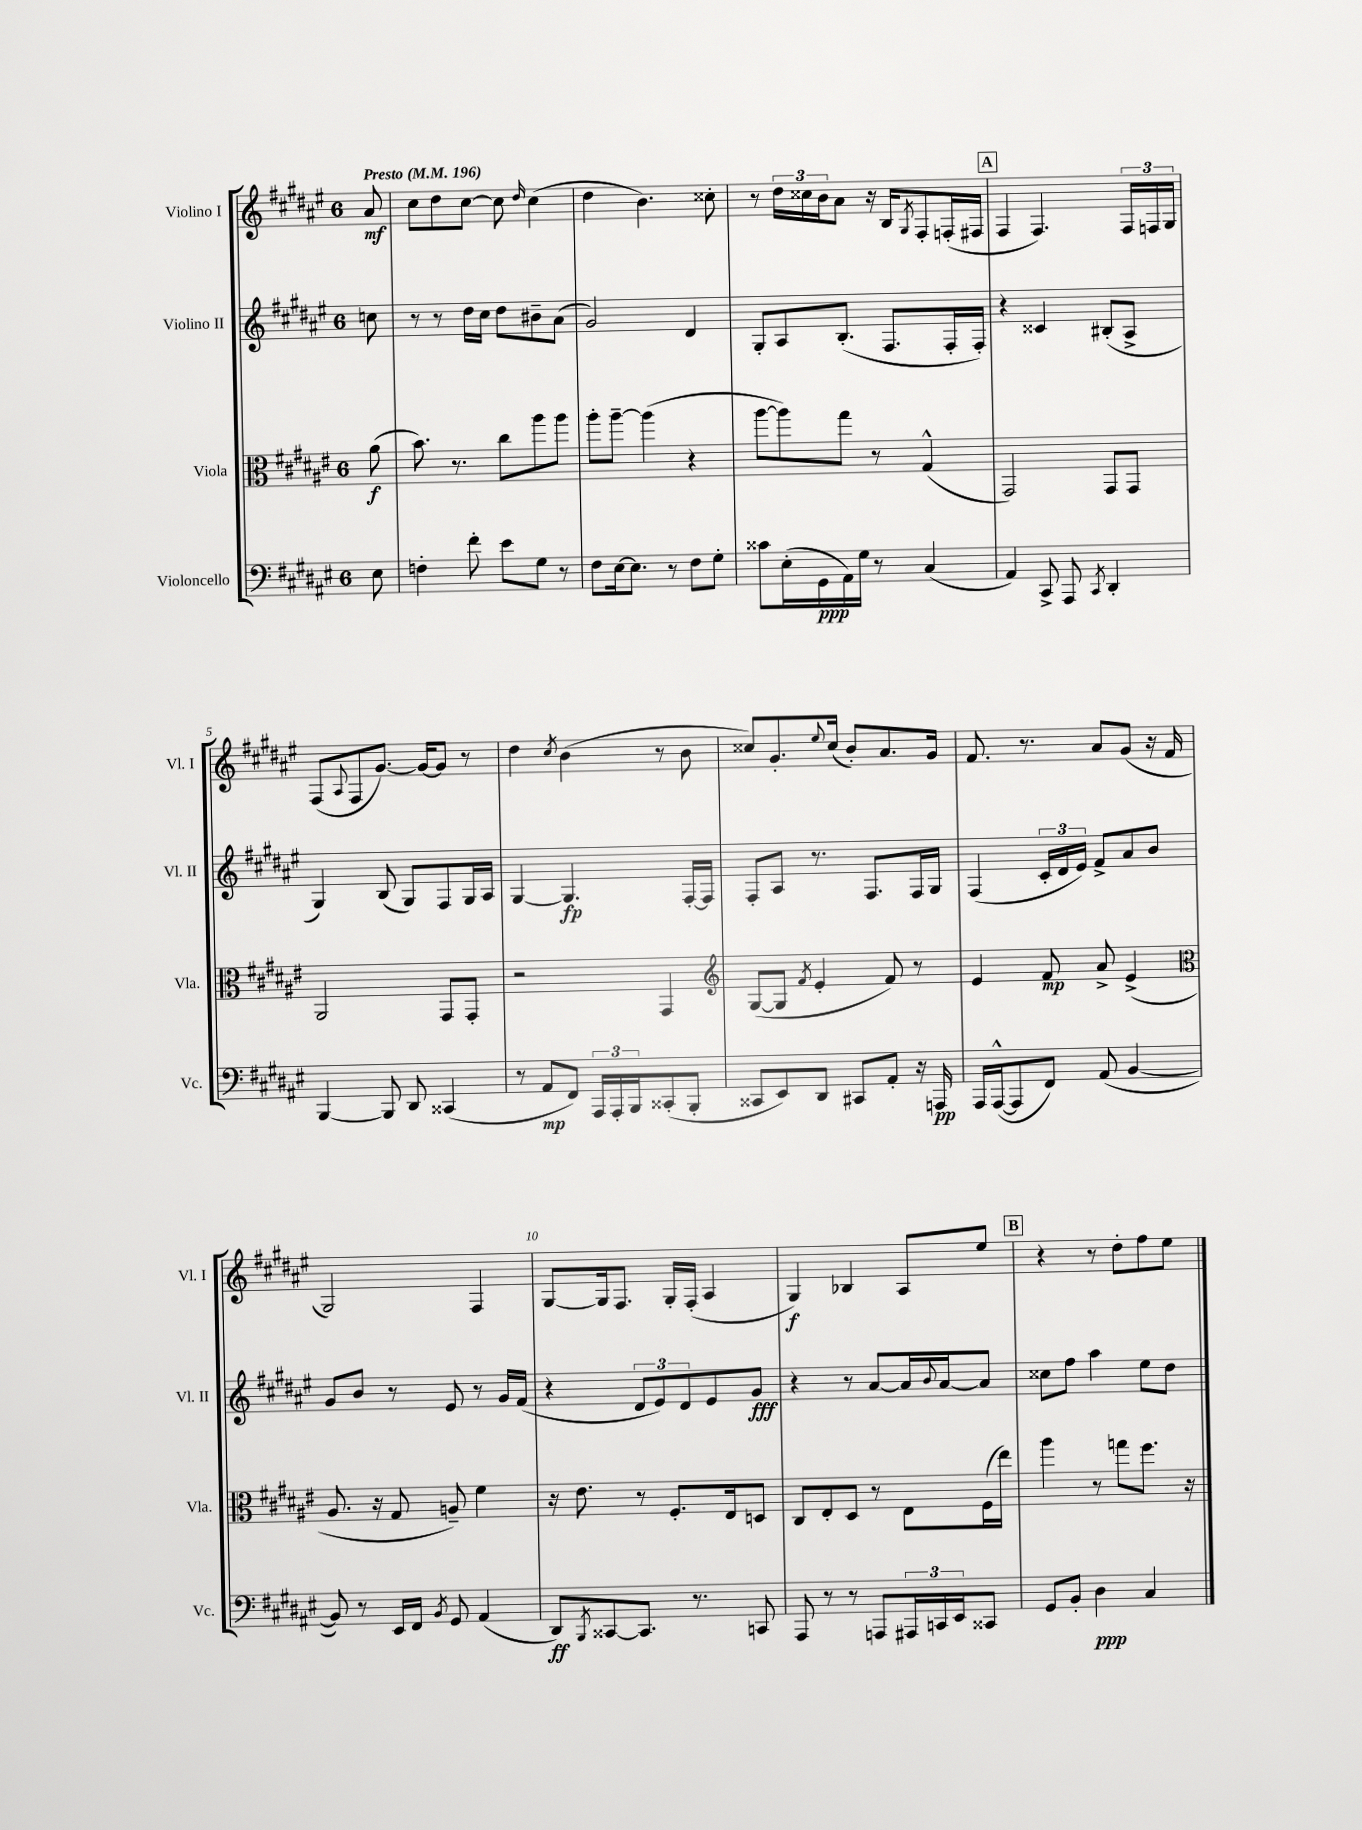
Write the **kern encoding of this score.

**kern	**dynam	**kern	**dynam	**kern	**dynam	**kern	**dynam
*part4	*part4	*part3	*part3	*part2	*part2	*part1	*part1
*staff4	*staff4	*staff3	*staff3	*staff2	*staff2	*staff1	*staff1
*I"Violoncello	*	*I"Viola	*	*I"Violino II	*	*I"Violino I	*
*I'Vc.	*	*I'Vla.	*	*I'Vl. II	*	*I'Vl. I	*
*clefF4	*	*clefC3	*	*clefG2	*	*clefG2	*
*k[f#c#g#d#a#e#]	*	*k[f#c#g#d#a#e#]	*	*k[f#c#g#d#a#e#]	*	*k[f#c#g#d#a#e#]	*
*M6/8	*	*M6/8	*	*M6/8	*	*M6/8	*
*MM196	*	*MM196	*	*MM196	*	*MM196	*
=	=	=	=	=	=	=	=
!	!	!	!	!	!	!LO:TX:a:B:t=Presto	!
8E#\	.	(8a#\	f	8ccn\	.	8a#/	mf
=1	=1	=1	=1	=1	=1	=1	=1
4Fn'\	.	8.b\)	.	8r	.	8cc#\L	.
.	.	.	.	8r	.	8dd#\	.
.	.	8.r	.	.	.	.	.
8f#'\	.	.	.	16dd#\LL	.	[8cc#\J	.
.	.	.	.	16cc#\JJ	.	.	.
8e#\L	.	8cc#\L	.	8dd#\L	.	8cc#\]	.
.	.	.	.	.	.	16qqdd#/	.
8G#\J	.	8aa#\	.	8b#X~\	.	(4cc#\	.
8r	.	8aa#\J	.	(8a#\J	.	.	.
=2	=2	=2	=2	=2	=2	=2	=2
8F#\L	.	8aa#'\L	.	2g#/)	.	4dd#\	.
[16E#\k	.	[8aa#~\J	.	.	.	.	.
8.E#\J]	.	.	.	.	.	.	.
.	.	(4aa#\]	.	.	.	4.b\)	.
8r	.	.	.	.	.	.	.
8F#\L	.	4r	.	4d#/	.	.	.
8G#'\J	.	.	.	.	.	8cc##X'\	.
=3	=3	=3	=3	=3	=3	=3	=3
8c##X\L	.	[8aa#\L	.	8G#'/L	.	8r	.
(16E#'\L	.	8aa#\])	.	8A#/	.	24dd#\LL	.
.	.	.	.	.	.	24cc##X\	.
16GG#\	ppp	.	.	.	.	.	.
.	.	.	.	.	.	24b\J	.
16AA#\)	.	8gg#\J	.	(8.B'/J	.	8a#\J	.
16G#\JJ	.	.	.	.	.	.	.
8r	.	8r	.	.	.	16r	.
.	.	.	.	8.F#/L	.	16B/KL	.
.	.	.	.	.	.	8qG#/	.
(4C#/	.	(4G#^^/	.	.	.	8F#'/	.
.	.	.	.	16F#'/L	.	(16Fn'/L	.
.	.	.	.	16F#'/JJ)	.	16F#X/JJ	.
!!LO:REH:place=s1:t=A
=4	=4	=4	=4	=4	=4	=4	=4
4AA#/)	.	2GG#/)	.	4r	.	4F#/	.
8CC#^/	.	.	.	4c##X/	.	4.F#/)	.
8AAA#/	.	.	.	.	.	.	.
8qCC#/	.	.	.	.	.	.	.
4DD#'/	.	8GG#/L	.	(8B#X'/L	.	.	.
.	.	8GG#/J	.	8A#^/J	.	24F#/LL	.
.	.	.	.	.	.	24Fn/	.
.	.	.	.	.	.	24G#/JJ	.
!!LO:LB:g=z
=5	=5	=5	=5	=5	=5	=5	=5
[4BBB/	.	2AA#/	.	4G#/)	.	(8F#/L	.
.	.	.	.	.	.	8qqA#/	.
.	.	.	.	.	.	8F#/	.
8BBB/]	.	.	.	(8B/	.	[8.g#/J)	.
8DD#/	.	.	.	8G#/L)	.	.	.
.	.	.	.	.	.	16g#/KL_	.
(4CC##X/	.	8GG#/L	.	8F#/	.	8g#/J]	.
.	.	8GG#'/J	.	16G#/L	.	8r	.
.	.	.	.	16A#/JJ	.	.	.
=6	=6	=6	=6	=6	=6	=6	=6
8r	.	2r	.	[4G#/	.	4dd#\	.
8AA#/L	mp	.	.	.	.	.	.
.	.	.	.	.	.	8qcc#/	.
8FF#/J)	.	.	.	4.G#/]	fp	(4b\	.
24AAA#/LL	.	.	.	.	.	.	.
24AAA#'/	.	.	.	.	.	.	.
24BBB/J	.	.	.	.	.	.	.
(8CC##X'/	.	4GG#/	.	.	.	8r	.
8BBB'/J	.	.	.	[16F#'/LL	.	8b\	.
.	.	.	.	16F#/JJ]	.	.	.
=7	=7	=7	=7	=7	=7	=7	=7
*	*	*clefG2	*	*	*	*	*
8CC##X/L	.	([8G#/L	.	8F#'/L	.	8cc##X/L)	.
8EE#/)	.	8G#/J]	.	8A#/J	.	8.g#'/	.
.	.	8qf#/	.	.	.	.	.
8DD#/J	.	4e#'/	.	8.r	.	.	.
.	.	.	.	.	.	8qqee#/	.
.	.	.	.	.	.	(16cc##/Jk	.
8CC#X/L	.	.	.	.	.	8b'/L)	.
.	.	.	.	8.F#/L	.	.	.
8AA#'/J	.	8f#/)	.	.	.	8.a#/	.
16r	.	8r	.	16F#/L	.	.	.
16AAAn/	pp	.	.	16G#/JJ	.	16g#/Jk	.
=8	=8	=8	=8	=8	=8	=8	=8
16AAA#/LL	.	4e#/	.	(4F#/	.	8.f#/	.
([16AAA#^^/J	.	.	.	.	.	.	.
8AAA#/]	.	.	.	.	.	.	.
.	.	.	.	.	.	8.r	.
8FF#/J)	.	8f#/	mp	24c#'/LL	.	.	.
.	.	.	.	24d#/	.	.	.
.	.	.	.	24e#/JJ)	.	.	.
(8AA#/	.	8a#^/	.	8f#^/L	.	8a#/L	.
[4BB/	.	(4e#^/	.	8a#/	.	(8g#/J	.
.	.	.	.	8b/J	.	16r	.
.	.	.	.	.	.	16f#/	.
!!LO:LB:g=z
=9	=9	=9	=9	=9	=9	=9	=9
*	*	*clefC3	*	*	*	*	*
8BB/])	.	8.A#/	.	8g#/L	.	2G#/)	.
8r	.	.	.	8b/J	.	.	.
.	.	16r	.	.	.	.	.
16EE#/LL	.	8G#/	.	8r	.	.	.
16FF#/JJ	.	.	.	.	.	.	.
8qBB/	.	.	.	.	.	.	.
8GG#/	.	8An~/)	.	8e#/	.	.	.
(4AA#/	.	4f#\	.	8r	.	4F#/	.
.	.	.	.	16g#/LL	.	.	.
.	.	.	.	(16f#/JJ	.	.	.
=10	=10	=10	=10	=10	=10	=10	=10
8DD#/L)	ff	16r	.	4r	.	[8G#/L	.
.	.	8.e#\	.	.	.	.	.
8qBBB/	.	.	.	.	.	.	.
[8CC##X/	.	.	.	.	.	16G#/k]	.
.	.	.	.	.	.	8.F#/J	.
8.CC##/J]	.	8r	.	12d#/L	.	.	.
.	.	.	.	12e#/)	.	.	.
.	.	8.F#'/L	.	.	.	16G#'/LL	.
.	.	.	.	12d#/	.	.	.
8.r	.	.	.	.	.	(16F#'/JJ	.
.	.	.	.	8e#/	.	4A#/	.
.	.	16E#/k	.	.	.	.	.
8CCn/	.	8Dn/J	.	8g#/J	fff	.	.
=11	=11	=11	=11	=11	=11	=11	=11
8AAA#/	.	8C#/L	.	4r	.	4G#/)	f
8r	.	8E#'/	.	.	.	.	.
8r	.	8D#/J	.	8r	.	4B-X/	.
8AAAn/L	.	8r	.	[8a#/L	.	.	.
24AAA#X/L	.	8E#\L	.	16a#/L]	.	8A#/L	.
24CCn/	.	.	.	.	.	.	.
.	.	.	.	8qqb/	.	.	.
.	.	.	.	[16a#/J	.	.	.
24EE#/J	.	.	.	.	.	.	.
8CC##X/J	.	(16F#\L	.	8a#/J]	.	8ee#/J	.
.	.	16ee#\JJ)	.	.	.	.	.
!!LO:REH:place=s1:t=B
=12	=12	=12	=12	=12	=12	=12	=12
8GG#/L	.	4aa#\	.	8cc##X\L	.	4r	.
8BB'/J	.	.	.	8ff#\J	.	.	.
4D#\	ppp	8r	.	4aa#\	.	8r	.
.	.	8ggn\L	.	.	.	8dd#'\L	.
4C#/	.	8.ff#\J	.	8ee#\L	.	8ff#\	.
.	.	.	.	8dd#\J	.	8ee#\J	.
.	.	16r	.	.	.	.	.
==	==	==	==	==	==	==	==
*-	*-	*-	*-	*-	*-	*-	*-
